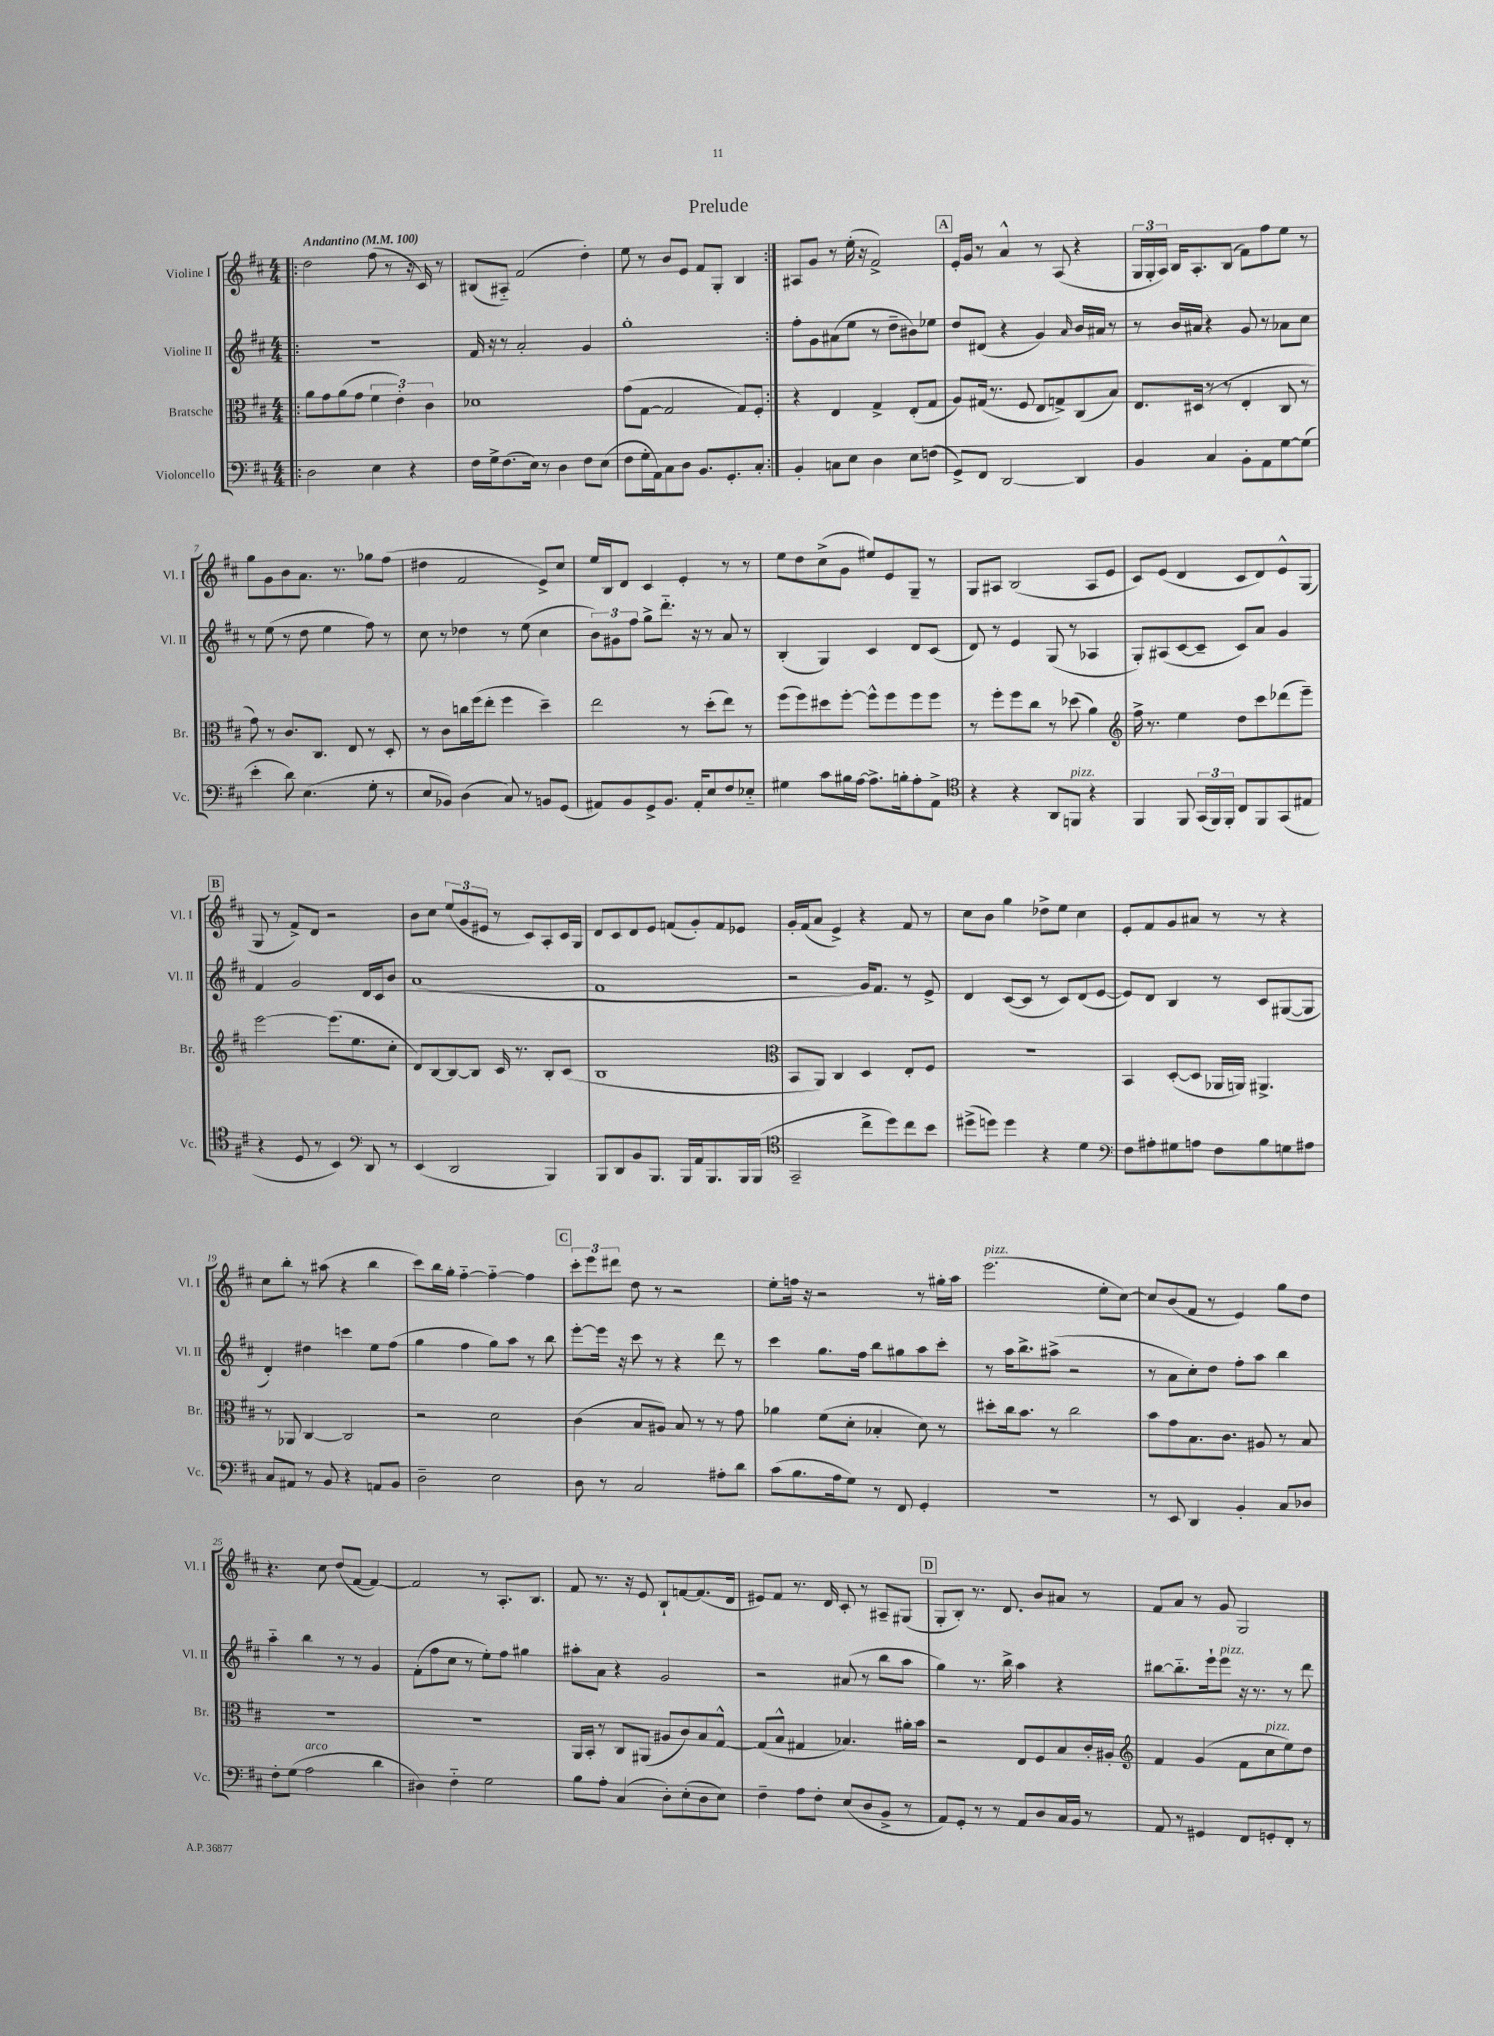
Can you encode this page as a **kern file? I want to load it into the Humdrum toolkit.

**kern	**kern	**kern	**kern
*staff4	*staff3	*staff2	*staff1
*clefF4	*clefC3	*clefG2	*clefG2
*k[f#c#]	*k[f#c#]	*k[f#c#]	*k[f#c#]
*M4/4	*M4/4	*M4/4	*M4/4
*MM100	*MM100	*MM100	*MM100
=!|:	=!|:	=!|:	=!|:
2D	8a	1r	2dd
.	8g	.	.
.	(8a	.	.
.	8g	.	.
4E	6f#	.	(8ff#
.	.	.	8r
.	6e')	.	.
4r	.	.	16r
.	.	.	16c#)
.	6c#	.	.
.	.	.	8r
=	=	=	=
16F#	1d-	16f#	(8B#
16G^	.	16r	.
(8.F#	.	8r	8A#'~)
.	.	2a'	(2f#
16E)	.	.	.
8r	.	.	.
4D	.	.	.
8F#	.	4g	4dd')
(8E	.	.	.
=	=	=	=
8F#	(8g	1gg'	8ee
16G'	[8G	.	8r
16AA)	.	.	.
8C#	2G]	.	8b
8D	.	.	8e
8.BB	.	.	8f#
.	.	.	8G'
8.GG'	.	.	.
.	8G)	.	4B
8C#'	8F#'	.	.
=:|!	=:|!	=:|!	=:|!
4BB'	4r	8ff#'	8A#
.	.	8g	8g
8C	4E	(8a#	8r
8E	.	8ee	(16ee'
.	.	.	16r
4D	4G^	8r	2f#^)
.	.	8dd~	.
8E	(8E'	8b#)	.
(8F	8G	8ee-	.
=	=	=	=
8GG^)	8A)	8dd	16e'
.	.	.	16g
8FF#	(16G#	(8d#	8r
.	8.r	.	.
[2DD	.	4r	4a^^
.	8F#	.	.
.	8E	4g)	8r
.	8G^)	.	(8A
.	.	16qqa	.
4DD]	(8C#	16b	4r
.	.	16a#	.
.	8B)	8r	.
=	=	=	=
4BB	8.E	8r	24G
.	.	.	24G'
.	.	.	24A)
.	.	16b	16B
.	(16D#	16a#	8.A'
4C#	8r	4r	.
.	8r	.	(8B
8BB'	4E'	8g	8f#)
8AA	.	8r	8ff#
[8G	8C#	8a-	8ee
(8G]	8r	8cc#	8r
=	=	=	=
4e'	8g)	8r	8gg
.	8r	(8ee	8g
8d)	8.c#	8r	8b
(4.E	.	8dd	8.a
.	8.C#	.	.
.	.	4ee	.
.	.	.	8.r
.	8E	.	.
8G'	8r	8ff#)	8gg-
8r	8D'	8r	(8ff#
=	=	=	=
8E	8r	8cc#	4dd#
8BB-)	8c#	8r	.
(4D	16cc	4dd-	2f#
.	(16ff#	.	.
.	8ee'	.	.
8C#)	4ff#	8r	.
8r	.	(8ee	.
8BB	4dd~)	4cc#	8e^)
(8GG	.	.	8cc#
=	=	=	=
8AA#)	2ee	12b)	16ee
.	.	.	16B
.	.	12g#	.
8BB	.	.	8d
.	.	12ff#	.
8GG^	.	8gg^	4c#
8.BB	.	8.ddd'~	.
.	8r	.	4e'
16AA#'	.	16r	.
8E	(8dd'	8r	.
8F#	8ee)	8a	8r
8E-'~	8r	8r	8r
=	=	=	=
4G#	(8ff#	(4B'	8ee
.	8ff#)	.	8dd
8c#	8dd#	4G)	(8cc#^
16B#	[8ff#'	.	8g
[16A	.	.	.
8.A^]	8ff#^^]	4c#	8ee#)
.	8ff#	.	8e
16B'	.	.	.
8A'	8ff#	8d	8G~
8AA^	8ff#	(8c#	8r
=	=	=	=
*clefC4	*	*	*
4r	8r	8d)	8G
.	8ff#'	8r	8A#
4r	8ff#	4e	(2B
.	8cc#	.	.
8AA	8r	(8G	.
8FF	(8dd-	8r	.
4r	4a)	4A-	8A#
.	.	.	8e
=	=	=	=
*	*clefG2	*	*
4FF#	16ff#^	8G')	8c#)
.	8.r	.	.
.	.	(8A#	(8e
8FF#	4ee	[8c#	4d
(24GG	.	8c#~]	.
24FF#)	.	.	.
24FF#'	.	.	.
8C#	8dd	8c#)	8c#
8FF#	8ccc#	8a	8d)
(8GG	(8ddd-	4g	8e^^
8E#	8eee~)	.	(8G
=	=	=	=
4r	[2eee	4f#	8G
.	.	.	8r
8D	.	2g	8f#^)
8r	.	.	8d
4BB)	(8.eee]	.	2r
.	8.ee	.	.
*clefF4	*	*	*
8DD	.	16d	.
.	.	16c#	.
8r	8cc#'	8b	.
=	=	=	=
(4EE	8d)	(1a	8b
.	[8B	.	8cc#
2DD	8B_	.	(12ee
.	.	.	12g
.	8B]	.	.
.	.	.	12e#
.	16c#	.	8r
.	8.r	.	.
.	.	.	8c#)
4BBB)	8B'	.	8A'
.	(8c#	.	16c#
.	.	.	16G
=	=	=	=
8BBB	1B	1f#	8d
8DD	.	.	8c#
8BB	.	.	8d
8.BBB	.	.	8e
.	.	.	(8f
16BBB	.	.	.
16AA	.	.	8g')
8.BBB	.	.	.
.	.	.	8f
16BBB	.	.	8e-
(16BBB	.	.	.
=	=	=	=
*clefC4	*clefC3	*	*
2GG~	8BB	2r	16g'
.	.	.	(16f#
.	8AA)	.	8a
.	4C#	.	4e^)
8cc#^	4D	16g)	4r
.	.	8.f#	.
8dd)	.	.	.
8cc#	8E'	8r	8f#
8b	8F#	8e^	8r
=	=	=	=
(8dd#^	1r	4d	8cc#
8dd)	.	.	8b
4dd	.	([8c#	4gg
.	.	8c#]	.
4r	.	8r	8dd-^
.	.	8c#)	8ee
4d	.	(8d	4cc#
.	.	[8e	.
=	=	=	=
*clefF4	*	*	*
8F#	4BB	8e])	8e'
8A#'	.	8d	8f#
8G#	([8D'	4B	8g
8A	8D]	.	8a#
8F#	16AA-	8r	8r
.	16AA)	.	.
8B	4.AA#^	8c#	8r
8G	.	([8G#	4r
8A#	.	8G#]	.
=	=	=	=
8C#	8r	4d')	8cc#
8AA#	8AA-	.	8bb'
8r	[4C#	4dd#	8r
8BB	.	.	(8aa#
4r	2C#]	4ccc	4r
8AA	.	8ee	4bb
8BB	.	(8ff#	.
=	=	=	=
2D~	2r	4gg	8ccc#)
.	.	.	16bb
.	.	.	16gg'
.	.	4ff#	[4ff#'~
2E	2d	8gg)	4ff#'~_
.	.	8aa	.
.	.	8r	4ff#]
.	.	8bb	.
=	=	=	=
8D	(4c#	[8eee'	12ccc#'
.	.	.	12eee
8r	.	16eee]	.
.	.	.	12ddd#
.	.	16r	.
2C#	8B	8ccc#	8dd
.	8A#)	8r	8r
.	8B	4r	2r
.	8r	.	.
8A#'	8r	8ddd	.
8d	8g	8r	.
=	=	=	=
(8c#	4a-	4ccc#	8ee'
8.B	.	.	16ff
.	.	.	16r
.	(8f#	8.gg	2r
16A	.	.	.
8G)	8d'	.	.
.	.	16ff#	.
8r	4B-'	8bb	.
8FF#	.	8gg#	.
4GG'	8d)	8aa	8r
.	8r	8ccc#'	16gg#'
.	.	.	16aa
=	=	=	=
1r	8dd#'	8r	(2.eee
.	16cc#	16aa	.
.	8.b	8.bb^	.
.	8r	(8aa#^	.
.	2cc#	2r	.
.	.	.	8ee'
.	.	.	[8cc#)
=	=	=	=
8r	8b	8r	8cc#]
8EE	8g	8a	(8b
4DD	8.B	8cc#')	8f#
.	.	8dd	8r
.	8.c#	.	.
4BB'	.	8ff#'	4e)
.	8A#	8aa	.
8C#	8r	4bb	8gg
8D-	8B	.	8dd
=	=	=	=
8F#'	1r	4aa'~	4.r
(8G	.	.	.
2A	.	4bb	.
.	.	.	8cc#
.	.	8r	(8dd
.	.	8r	[8f#
4d	.	4g	4f#_)
=	=	=	=
4D#)	1r	(8f#'	2f#]
.	.	8ff#	.
4F#'~	.	8cc#	.
.	.	8r	.
2G	.	8ee')	8r
.	.	8ff#	8.A'
.	.	4gg#	.
.	.	.	8.B
=	=	=	=
8B	16AA	8aa#'	8f#
.	16BB'	.	.
8A'	8r	8a	8.r
(4C#	8C#	4r	.
.	.	.	16r
.	(8AA#	.	8e
8D')	8A#	2g	8B`
(8E'	8c#)	.	[8f
8D	8B	.	(8.f]
8E)	[8G^^	.	.
.	.	.	16d
=	=	=	=
4F#~	(8G]	2r	8e#)
.	8B^^	.	8f#
8A	4G#	.	8.r
8F#'	.	.	.
.	.	.	16d
(8E	4.B-)	(8a#	8c#'
8D	.	8r	8r
8BB^	.	8bb	8A#~
8r	16a#'	8aa	(8G#
.	16b	.	.
=	=	=	=
8AA)	2r	4gg)	8G'
8GG'	.	.	8B')
8r	.	8.r	8.r
8r	.	.	.
.	.	16bb^	8.d
8AA	8E	4aa	.
8D	8F#	.	8b
16C#	8B	4r	8a#
16BB	.	.	.
8r	16c#'	.	8r
.	16A#'	.	.
=	=	=	=
*	*clefG2	*	*
8AA	4f#	[8bb#	8f#
8r	.	8.bb#'~]	8a
4GG#	(4g	.	8r
.	.	16eee`	.
.	.	8eee	8g
8FF#	8f#	16r	2G
.	.	8.r	.
8GG'	8cc#	.	.
8FF#'	8ee)	8r	.
8r	8dd	8ddd	.
==	==	==	==
*-	*-	*-	*-
